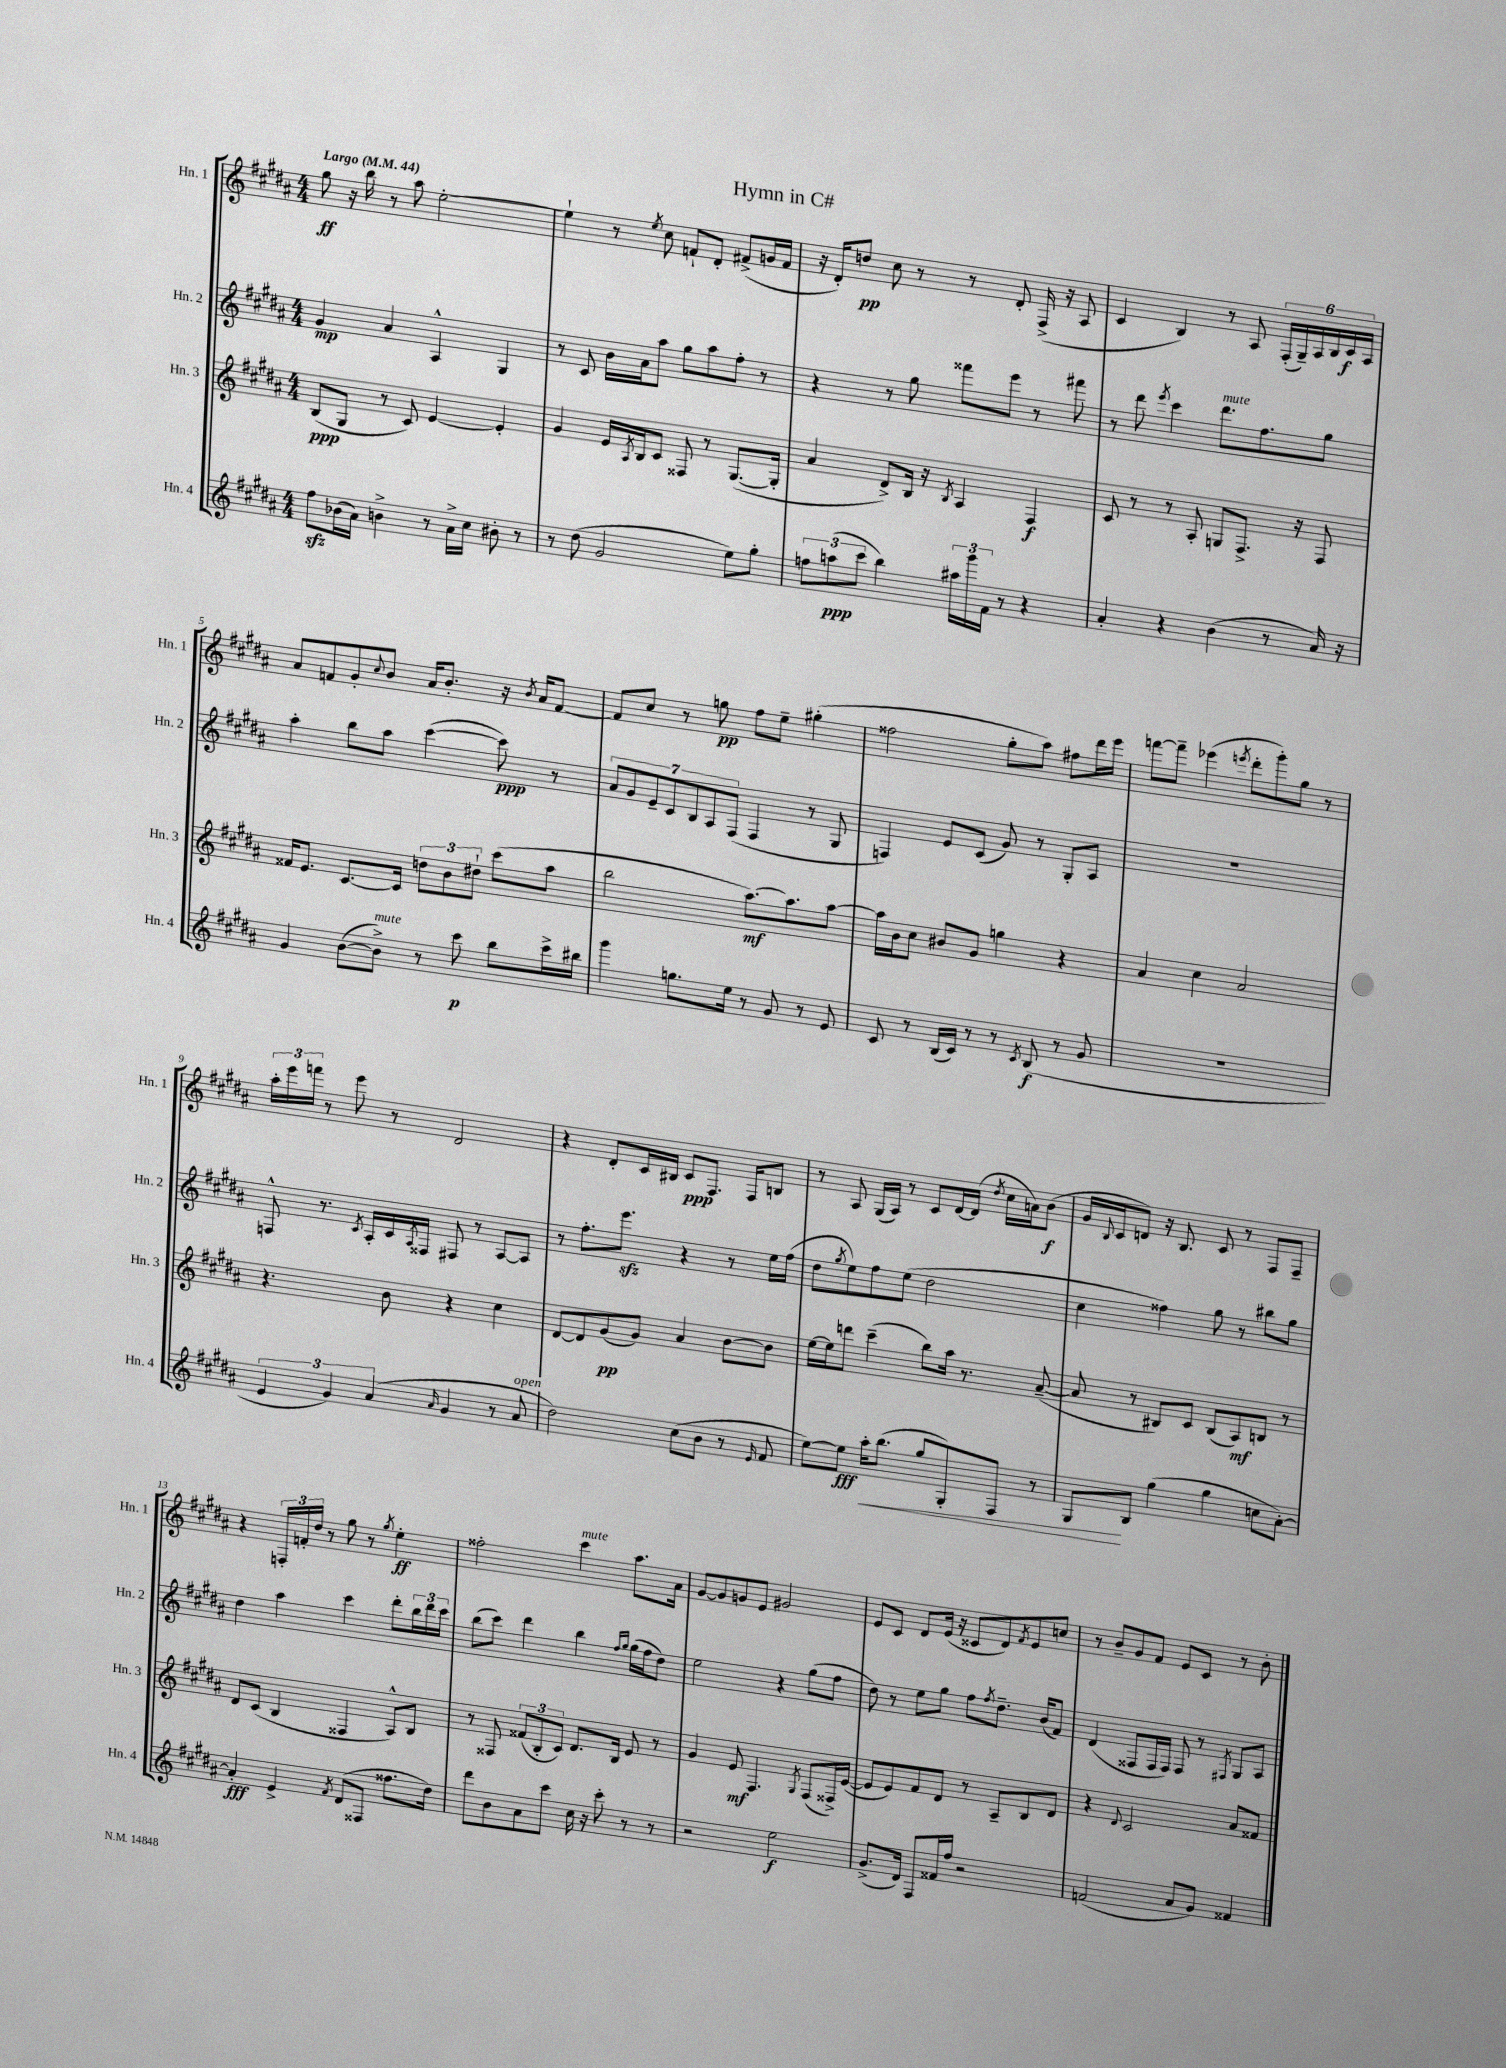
\header { title = "Hymn in C#" }
<<
\new StaffGroup <<
\new Staff = "s0" \with { instrumentName = "Hn. 1" shortInstrumentName = "Hn. 1" } {
    \clef treble \key b \major \numericTimeSignature \time 4/4 \tempo "Largo" 4 = 44
    gis''8\ff r16 b''16 r8 ais''8 e''2~-. |
    e''4-! r8 \acciaccatura { e''8 } cis''8 f'8-! dis'8-. fis'8->( g'16 fis'16 |
    r16 dis'16-.) d''8\pp cis''8 r8 r8 dis'8-. fis16->( r16 ais8 |
    cis'4 b4) r8 ais8 \tuplet 6/4 { fis16-.( gis16--) ais16 b16 cis'16\f ais16 } |
    ais'8 f'8 gis'8-. \appoggiatura { cis''8 } b'8 ais'16 b'8.-. r16 \acciaccatura { b'8 } ais'16 f'8~ |
    f'8 cis''8 r8 g''8\pp fis''8 e''8-- gis''4-.( |
    fisis''2 gis''8-. ais''8) fis''8 dis'''16 e'''16 |
    f'''8~ f'''8-- ees'''4( \acciaccatura { e'''8 } dis'''8-. gis'''8-.) gis''8 r8 |
    \tuplet 3/2 { ais''16-. e'''16 f'''16 } r8 e'''8 r8 dis'2 |
    r4 dis'8-. cis'16 bis16 cis'8\ppp fis8. fis16 b8 |
    r8 ais8 gis16( ais16) r8 cis'8 dis'16~ dis'16( \acciaccatura { dis''8 } cis''16 a'16) b'8\f( |
    gis'16 \appoggiatura { b8 } cis'16 d'8) r16 b8. cis'8 r8 fis8 fis8-- |
    r4 \tuplet 3/2 { f16-. f'16-. dis''16 } r8 gis''8 r8 \acciaccatura { gis''8 } e''4-.\ff |
    fisis''2-. cis'''4^\markup { \italic "mute" } ais''8. ais'16 |
    gis'8~ gis'8 g'8 e'8 gis'2 |
    e'8 cis'8 dis'8 e'16( r16 cisis'8 dis'8) \acciaccatura { fis'8 } e'8 c''8 |
    r8 b'8-- gis'8 fis'8 e'8 cis'8 r8 b'8-. \bar "|." |
}
\new Staff = "s1" \with { instrumentName = "Hn. 2" shortInstrumentName = "Hn. 2" } {
    \clef treble \key b \major \numericTimeSignature \time 4/4
    gis'4\mp ais'4 ais4-^ gis4 |
    r8 cis'8 b'16 ais'16 ais''8 gis''8 ais''8 fis''8-. r8 |
    r4 r8 gis''8 fisis'''8 e'''8 r8 fis'''8 |
    r8 dis'''8 \acciaccatura { e'''8 } cis'''4 dis'''8.^\markup { \italic "mute" } fis''8. gis''8 |
    ais''4-. b''8 ais''8 cis'''4~( cis'''8\ppp) r8 |
    \tuplet 7/4 { ais'8 gis'8 e'8-- cis'8 b8 ais8 fis8( } fis4 r8 gis8 |
    f4) e'8 cis'8( gis'8) r8 gis8-. ais8 |
    R1 |
    f8-^ r8. \acciaccatura { cis'8 } ais16-. cis'16 \acciaccatura { ais8 } fisis16 fis8 r8 ais8~ ais8 |
    r8 fis''8.-. e'''8.\sfz r4 r8 e''16 fis''16( |
    dis''8 \acciaccatura { gis''8 } e''8) fis''8 e''8( dis''2 |
    cis''4 fisis''4) gis''8 r8 bis''8 gis''8 |
    dis''4 ais''4 cis'''4 dis'''8-. \tuplet 3/2 { b''16 dis'''16 cis'''16 } |
    b''8( cis'''8) dis'''4 b''4 \grace { fis''16 gis''16 } gis''16( fis''16 dis''8) |
    e''2 r4 gis''8( fis''8 |
    dis''8) r8 e''8 gis''8 fis''8 \acciaccatura { fis''8 } dis''8.-- b'16( fis'8) |
    dis'4( fisis8 fisis16 fisis16) fisis8 r8 \acciaccatura { fis8 } gis8 ais8 \bar "|." |
}
\new Staff = "s2" \with { instrumentName = "Hn. 3" shortInstrumentName = "Hn. 3" } {
    \clef treble \key b \major \numericTimeSignature \time 4/4
    b8\ppp( gis8 r8 cis'8) e'4~ e'4-. |
    gis'4 e'16 \acciaccatura { ais8 } b16 cis'8 fisis8 r8 gis8.~( gis16-. |
    ais'4 dis'8->) b16 r16 \acciaccatura { b8 } ais4 fis4\f |
    cis'8 r8 r8 ais8-. g8 fis8.-> r16 fis8 |
    fisis'16 e'8. cis'8.~ cis'16 \tuplet 3/2 { d''8 b'8 dis''8-! } cis'''8( ais''8 |
    b''2 ais''8.~\mf) ais''8. ais''8~ |
    ais''16 b'16 cis''8 bis'8 gis'8 g''4 r4 |
    ais'4 cis''4 ais'2 |
    r4. b'8 r4 cis''4 |
    dis'8~ dis'8 gis'8\pp( gis'8) ais'4 b'8~ b'8 |
    e''16~ e''16 d'''8 cis'''4--( b''8) ais''16 r8. ais'8~--( |
    ais'8 r8 bis8) cis'8 bis8( ais8\mf) b8 r8 |
    dis'8 cis'8( b4 fisis4 ais8-^) b8 |
    r8 fisis8 \tuplet 3/2 { fisis'8( b8-. cis'8) } dis'8. b16 e'8 r8 |
    gis'4 e'8\mf fis4. \acciaccatura { gis8 } fis8( fisis16->) e'16~( |
    e'8 e'8) fis'8 dis'8 r8 ais8-- b8 dis'8 |
    r4 \appoggiatura { dis'8 } cis'2 ais'8 fisis'8 \bar "|." |
}
\new Staff = "s3" \with { instrumentName = "Hn. 4" shortInstrumentName = "Hn. 4" } {
    \clef treble \key b \major \numericTimeSignature \time 4/4
    fis''8\sfz bes'16( ais'16) b'4-> r8 ais'16-> cis''16 bis'8-. r8 |
    r8 dis''8( gis'2 e''8) gis''8-. |
    \tuplet 3/2 { f''8 a''8\ppp( cis'''8 } b''4) \tuplet 3/2 { ais''16 gis'''16 fis'16 } r8 r4 |
    ais'4-. r4 b'4( r8 ais'16) r16 |
    gis'4 b'8~( b'8->^\markup { \italic "mute" }) r8 cis'''8\p b''8 cis'''16-> bis''16 |
    gis'''4 g''8. e''16 r8 gis'8 r8 e'8 |
    cis'8 r8 b16( cis'16) r8 r8 \acciaccatura { cis'8 } b8\f( r8 gis'8 |
    R1 |
    \tuplet 3/2 { e'4 gis'4) ais'4( } \grace { ais'16 } gis'4 r8 ais'8^\markup { \italic "open" } |
    dis''2) cis''8( b'8 r8 \grace { e'16 } fis'8 |
    e''8~) e''8\fff ais''16-.\< b''8.( gis''8 gis8-.) fis8 r8 |
    gis8\! b8 gis''4( gis''4 c''8 ais'8~-.) |
    ais'4-.\fff e'4-> \acciaccatura { fis'8 } dis'8( fisis8 fisis''8. dis''16) |
    dis'''8 b'8 ais'8 cis'''8 cis''16 r16 cis'''8-. r8 r8 |
    r2 e''2\f |
    gis'8.->( dis'16) fis8 fisis'16 fis''16 r2 |
    f'2( ais'8 gis'8) fisis'4 \bar "|." |
}
>>
>>
